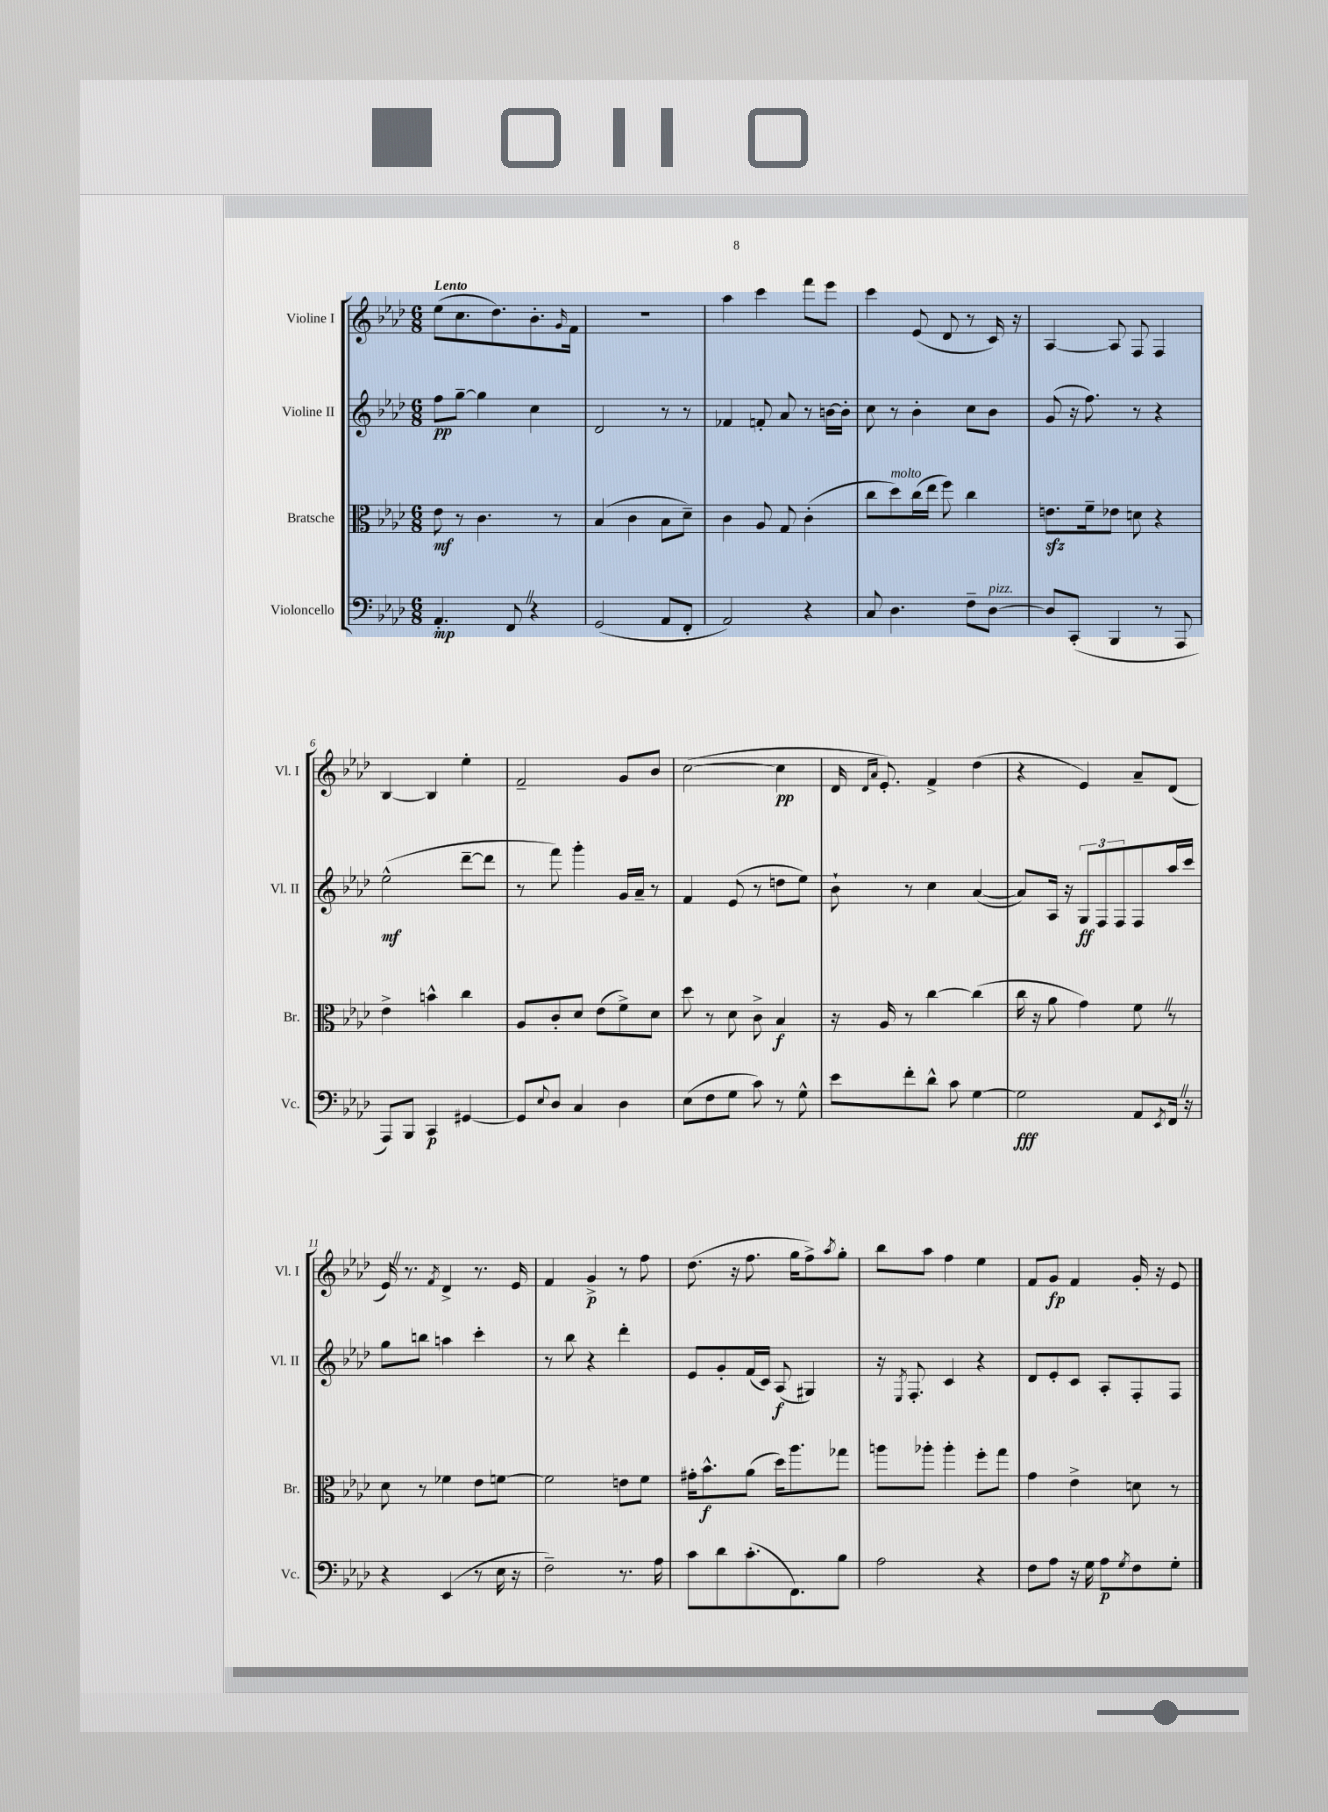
<<
\new StaffGroup <<
\new Staff = "s0" \with { instrumentName = "Violine I" shortInstrumentName = "Vl. I" } {
    \clef treble \key aes \major \numericTimeSignature \time 6/8 \tempo "Lento"
    ees''8( c''8. des''8.) bes'8.-. \grace { g'16 } f'16 |
    R2. |
    aes''4 c'''4 f'''8 ees'''8 |
    c'''4 ees'8( des'8 r8 c'16) r16 |
    aes4~ aes8 f8 f4 |
    bes4~ bes4 ees''4-. |
    f'2-- g'8 bes'8 |
    c''2~( c''4\pp |
    des'16 \grace { des'16 aes'16 } ees'8.-.) f'4-> des''4( |
    r4 ees'4) aes'8-- des'8( |
    ees'16) \once \override BreathingSign.text = \markup { \musicglyph "scripts.caesura.straight" } \breathe r8. \acciaccatura { f'8 } des'4-> r8. ees'16 |
    f'4 g'4->\p r8 f''8 |
    des''8.( r16 f''8. g''16 f''8->) \acciaccatura { aes''8 } g''8-. |
    bes''8 aes''8 f''4 ees''4 |
    f'8 g'8\fp f'4 g'16-. r16 ees'8 \bar "|." |
}
\new Staff = "s1" \with { instrumentName = "Violine II" shortInstrumentName = "Vl. II" } {
    \clef treble \key aes \major \numericTimeSignature \time 6/8
    f''8\pp g''8~-- g''4 c''4 |
    des'2 r8 r8 |
    fes'4 f'8-. aes'8 r8 b'16~ b'16-. |
    c''8 r8 bes'4-. c''8 bes'8 |
    g'8( r16 f''8.) r8 r4 |
    ees''2-^\mf( des'''8~-- des'''8 |
    r8 f'''8) g'''4-. g'16 aes'16-- r8 |
    f'4 ees'8( r8 d''8 ees''8) |
    bes'8-! r8 c''4 aes'4~( |
    aes'8) aes16 r16 \tuplet 3/2 { g8\ff f8 f8 } f8 aes''16 c'''16 |
    g''8 b''8 a''4 c'''4-. |
    r8 bes''8 r4 des'''4-. |
    ees'8 g'8-. f'16( c'16) aes8\f( gis4) |
    r16 \acciaccatura { ees8 } f8.-. c'4 r4 |
    des'8 ees'8-. c'8 aes8-. f8-. f8 \bar "|." |
}
\new Staff = "s2" \with { instrumentName = "Bratsche" shortInstrumentName = "Br." } {
    \clef alto \key aes \major \numericTimeSignature \time 6/8
    ees'8\mf r8 c'4. r8 |
    bes4( c'4 bes8 des'8--) |
    c'4 aes8 g8 c'4-.( |
    c''8 des''8^\markup { \italic "molto" }) c''16( ees''16 f''8) c''4 |
    e'8.\sfz f'16-- ees'8 d'8 r4 |
    ees'4-> b'4-^ c''4 |
    aes8 c'8-. des'8 ees'8( f'8->) des'8 |
    des''8 r8 des'8 c'8-> bes4\f |
    r16 aes16 r8 c''4~ c''4( |
    c''16 r16 aes'8 g'4) f'8 \once \override BreathingSign.text = \markup { \musicglyph "scripts.caesura.straight" } \breathe r8 |
    des'8 r8 fes'4 ees'8 f'8~ |
    f'2 e'8 f'8 |
    gis'16-. bes'8.-^\f aes'8( des''16) aes''8. ges''8 |
    a''8 aes''8-. aes''4-. f''8-. g''8 |
    g'4 ees'4-> d'8 r8 \bar "|." |
}
\new Staff = "s3" \with { instrumentName = "Violoncello" shortInstrumentName = "Vc." } {
    \clef bass \key aes \major \numericTimeSignature \time 6/8
    aes,4.-.\mp f,8 \once \override BreathingSign.text = \markup { \musicglyph "scripts.caesura.straight" } \breathe r4 |
    g,2( aes,8 f,8-. |
    aes,2) r4 |
    c8 des4. f8-- des8~^\markup { \italic "pizz." } |
    des8 c,8-.( bes,,4 r8 aes,,8 |
    aes,,8) bes,,8 c,4\p gis,4~ |
    gis,8 \appoggiatura { ees8 } des8 c4 des4 |
    ees8( f8 g8 c'8) r8 g8-^ |
    ees'8 f'8-. des'8-^ c'8 g4~ |
    g2\fff aes,8 \acciaccatura { ees,8 } f,16 \once \override BreathingSign.text = \markup { \musicglyph "scripts.caesura.straight" } \breathe r16 |
    r4 ees,4( r8 ees16 r16 |
    f2--) r8. aes16 |
    c'8 des'8 c'8.-.( f,8.) bes8 |
    aes2 r4 |
    f8 aes8 r16 g16 aes8\p \acciaccatura { g8 } f8 g8-. \bar "|." |
}
>>
>>
